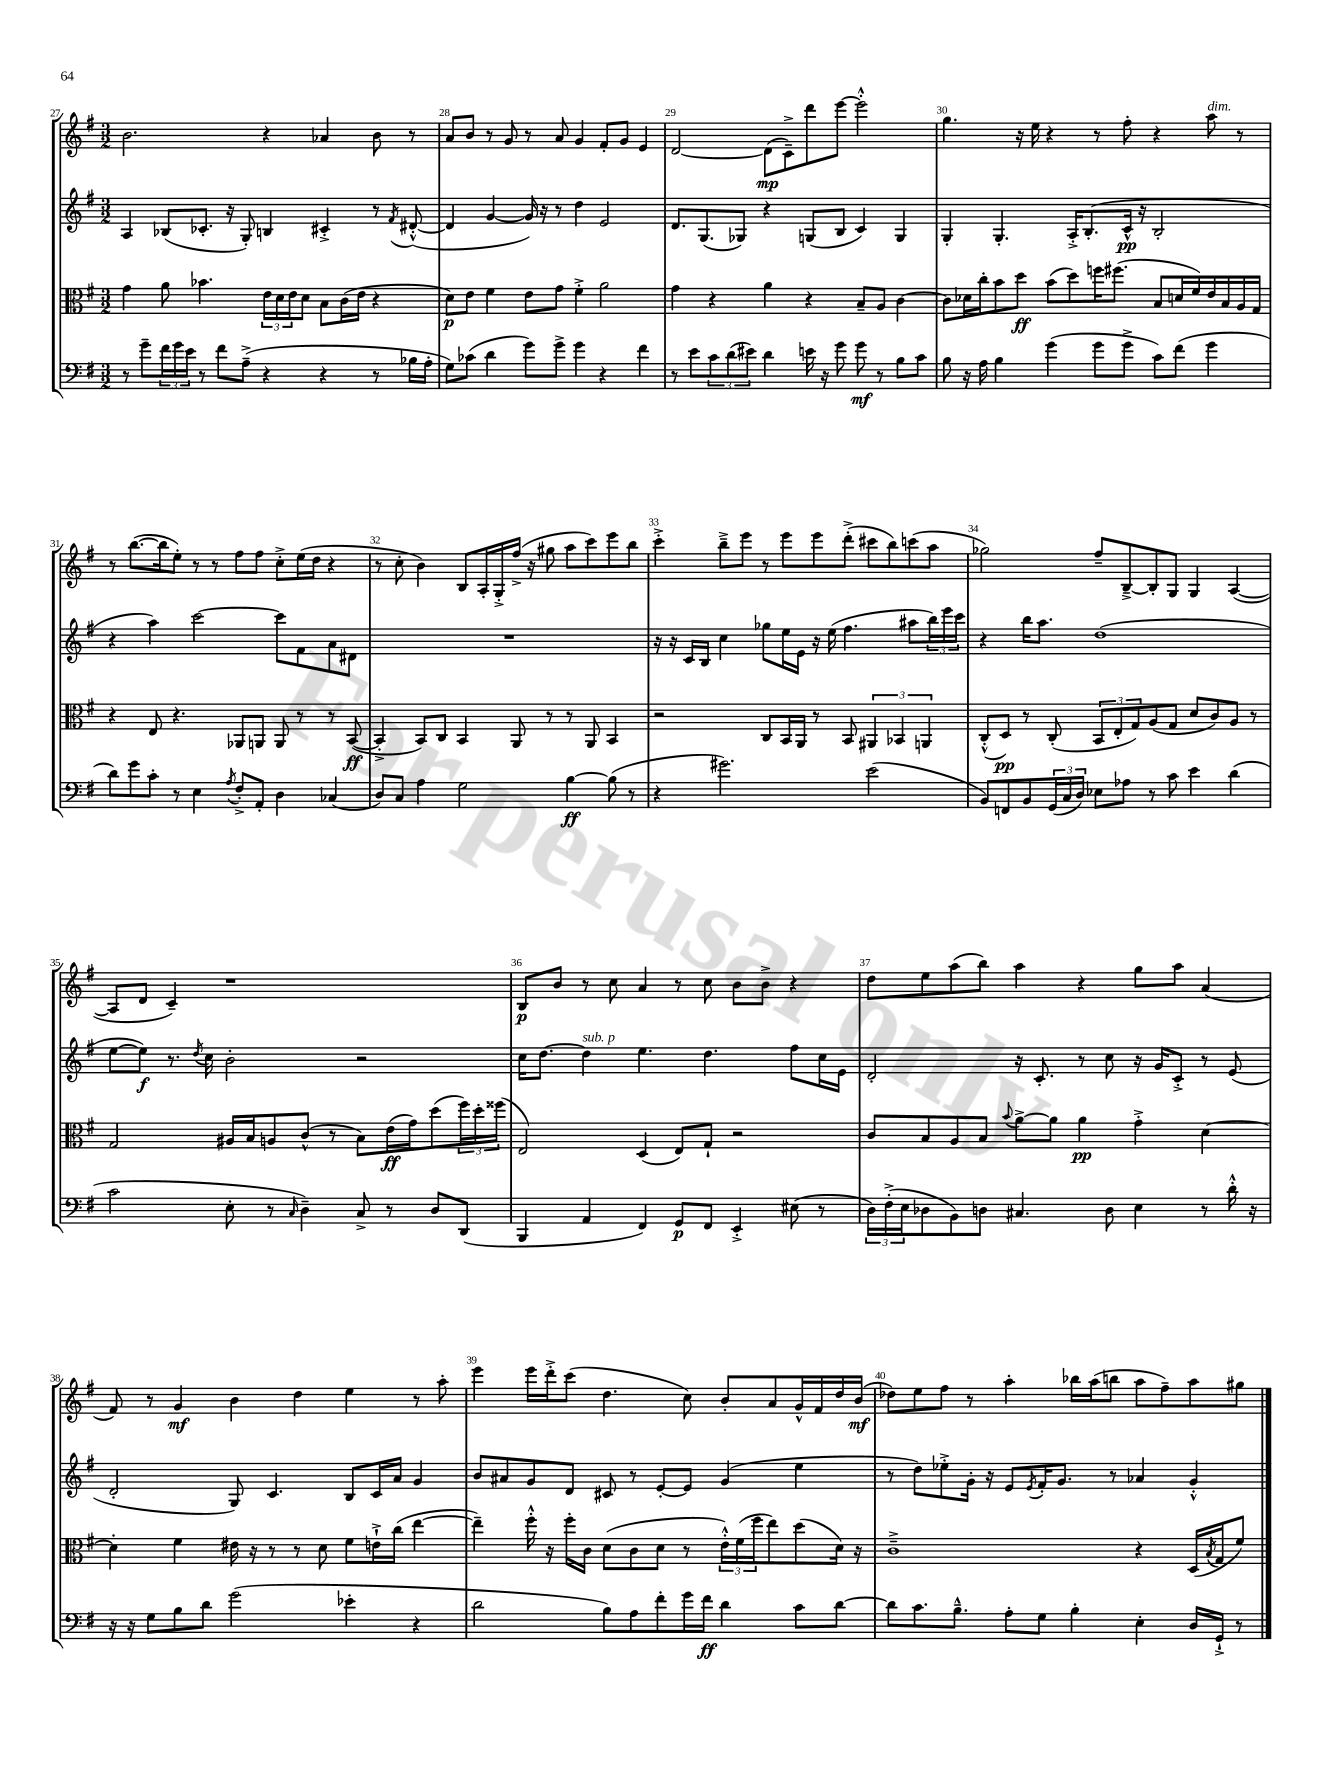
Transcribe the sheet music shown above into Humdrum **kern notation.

**kern	**kern	**kern	**kern
*staff4	*staff3	*staff2	*staff1
*clefF4	*clefC3	*clefG2	*clefG2
*k[f#]	*k[f#]	*k[f#]	*k[f#]
*M3/2	*M3/2	*M3/2	*M3/2
8r	4g	4A	2.b
8g~	.	.	.
24f#	8a	(8B-	.
24g	.	.	.
24e	.	.	.
8r	4.b-	8.c-'	.
8f#	.	.	.
.	.	16r	.
(8A~^	.	8G')	.
4r	24e	4B	4r
.	24d	.	.
.	24e	.	.
.	8d	.	.
4r	8B	4c#'^	4a-
.	(16c	.	.
.	16e	.	.
8r	4r	8r	8b
.	.	8qf#	.
16B-	.	([8d#'^^	8r
16A'	.	.	.
=	=	=	=
8G)	8d)	4d#]	8a
(8c-	8e	.	8b
4d	4f#	[4g	8r
.	.	.	8g
8g)	8e	16g])	8r
.	.	16r	.
8g^	8g	8r	8a
4g	4f#'^	4dd	4g
4r	2a	2e	8f#'
.	.	.	8g
4f#	.	.	4e
=	=	=	=
8r	4g	8.d	[2d
8e	.	.	.
.	.	(8.G	.
12c	4r	.	.
(12d	.	.	.
.	.	8G-)	.
12e#)	.	.	.
4d	4a	4r	(8d]
.	.	.	8c~^)
16e	4r	(8G	8ddd
16r	.	.	.
8g	.	8B	[8eee
8g	8B~	4c)	2eee'^^]
8r	8A	.	.
8B	[4c	4G	.
8c	.	.	.
=	=	=	=
8B	8c]	4G'	4.gg
16r	16d-	.	.
16A	16cc'	.	.
4B	8b	4.G'	.
.	8dd	.	16r
.	.	.	16ee
(4g	(8b	.	4r
.	8dd)	16A'^	.
.	.	(8.B'	.
8g	16ff	.	8r
.	(8.ff#	.	.
8g^	.	16c^^	8ff#'
.	.	16r	.
8c)	8B	2B'	4r
(8f#	16d	.	.
.	16f#)	.	.
4g	16e	.	8aa
.	16B	.	.
.	16A	.	8r
.	16G	.	.
=	=	=	=
8d)	4r	4r	8r
8g	.	.	([8.bb
8c'	8E	4aa)	.
.	.	.	16bb]
8r	4.r	.	8ee')
4E	.	[2ccc	8r
.	.	.	8r
8qA	.	.	.
8F#'^	8AA-	.	8ff#
8AA'	8AA	.	8ff#
4D	8AA	8ccc]	8cc'^
.	8r	8f#	(16ee
.	.	.	16dd
(4C-	8r	8a	4r
.	([8BB	8d#	.
=	=	=	=
8D)	4BB'^]	1.r	8r
8C	.	.	8cc'
4A	8BB)	.	4b)
.	8C	.	.
2G	4BB	.	8B
.	.	.	16A'
.	.	.	16G'^
.	8AA	.	(16ff#^
.	.	.	16r
.	8r	.	8gg#
[4B	8r	.	8aa
.	8AA	.	8ccc)
(8B]	4BB	.	8eee
8r	.	.	8bb
=	=	=	=
4r	2r	16r	4ccc'^
.	.	16r	.
.	.	16c	.
.	.	16B	.
2.g#)	.	4cc	8bb~^
.	.	.	8eee
.	8C	8gg-	8r
.	16BB	16ee	8eee
.	16AA	16e	.
.	8r	16r	8eee
.	.	(16ee	.
.	8BB	4.ff#	(8ddd'^
(2e	6AA#	.	8ccc#
.	.	.	8bb)
.	6BB-	.	.
.	.	8aa#	(8ccc
.	6AA	.	.
.	.	24bb)	8aa
.	.	24eee	.
.	.	24ccc	.
=	=	=	=
8BB)	(8C'^^	4r	2gg-)
8FF	8D)	.	.
8BB	8r	16bb	.
.	.	8.aa	.
(24GG	(8C'	.	.
24C	.	.	.
24D)	.	.	.
8E-	12BB	(1dd	8ff#~
.	12E'	.	.
8A-	.	.	[8B~^
.	12G)	.	.
8r	(8A	.	8B']
8c	8G	.	8G
4e	8d	.	4G
.	8c)	.	.
(4d	8A	.	([4A
.	8r	.	.
=	=	=	=
2c	2G	[8ee	8A]
.	.	8ee])	8d
.	.	8.r	4c~)
.	.	8qdd	.
.	.	16cc	.
8E'	16A#	2b'	1r
.	16B	.	.
8r	8A	.	.
16qqC	.	.	.
4D~)	(8c^^	.	.
.	8r	.	.
8C^	8B)	2r	.
8r	(16e	.	.
.	16g)	.	.
8D	(8dd	.	.
(8DD	24ff#)	.	.
.	24dd'	.	.
.	(24ff##	.	.
=	=	=	=
4BBB	2E)	16cc	8B
.	.	[8.dd	.
.	.	.	8b
4AA	.	4dd]	8r
.	.	.	8cc
4FF#)	(4D	4.ee	4a
8GG	8E)	.	8r
8FF#	8G`	4.dd	8cc
4EE'^	2r	.	8b
.	.	.	8b^
(8E#	.	8ff#	4r
8r	.	16cc	.
.	.	16e	.
=	=	=	=
24D)	8c	2d'	8dd
(24F#'^	.	.	.
24E	.	.	.
8D-	8B	.	8ee
8BB)	8A	.	(8aa
8D	8B	.	8bb)
.	8qqb	.	.
4.C#	[8a^	16r	4aa
.	.	8.c'	.
.	8a]	.	.
.	4a	8r	4r
8D	.	8cc	.
4E	4g'^	16r	8gg
.	.	16g	.
.	.	8c'^	8aa
8r	[4d	8r	(4a
16d'^^	.	(8e	.
16r	.	.	.
=	=	=	=
16r	4d']	2d'	8f#)
16r	.	.	.
8G	.	.	8r
8B	4f#	.	4g
8d	.	.	.
(2g	16e#	8G)	4b
.	16r	.	.
.	8r	4.c	.
.	8r	.	4dd
.	8d	.	.
4e-'	8f#	8B	4ee
.	16e`^	16c	.
.	(16cc	16a	.
4r	[4ee	4g	8r
.	.	.	8aa'
=	=	=	=
2d	4ee~])	8b	4eee
.	.	8a#	.
.	16ff#'^^	8g	16eee
.	16r	.	16ddd'^
.	16ff#'	8d	(8ccc
.	16c	.	.
8B)	(8d	8c#	4.dd
8A	8c	8r	.
8f#'	8d	[8e'	.
16g	8r	8e]	8cc)
16f#	.	.	.
4d	24e'^^)	(4g	8b'
.	(24f#	.	.
.	24ff#	.	.
.	8ee)	.	8a
8c	(8dd	4ee	16g^^
.	.	.	16f#
[8d	16d)	.	16dd
.	16r	.	(16b
=	=	=	=
8d]	1c~^	8r	8dd-)
8.c	.	8dd)	8ee
.	.	8ee-'^	8ff#
8.B~^^	.	.	.
.	.	16g'	8r
.	.	16r	.
8A'	.	8e	4aa'
.	.	8qe	.
8G	.	16f#'	.
.	.	8.g	.
4B'	.	.	16bb-
.	.	.	(16aa
.	.	8r	8bb
4E'	4r	4a-	8aa
.	.	.	8ff#~)
16D	(16D	4g'^^	8aa
.	8qB	.	.
16GG`^	16G	.	.
8r	8f#)	.	8gg#
==	==	==	==
*-	*-	*-	*-
